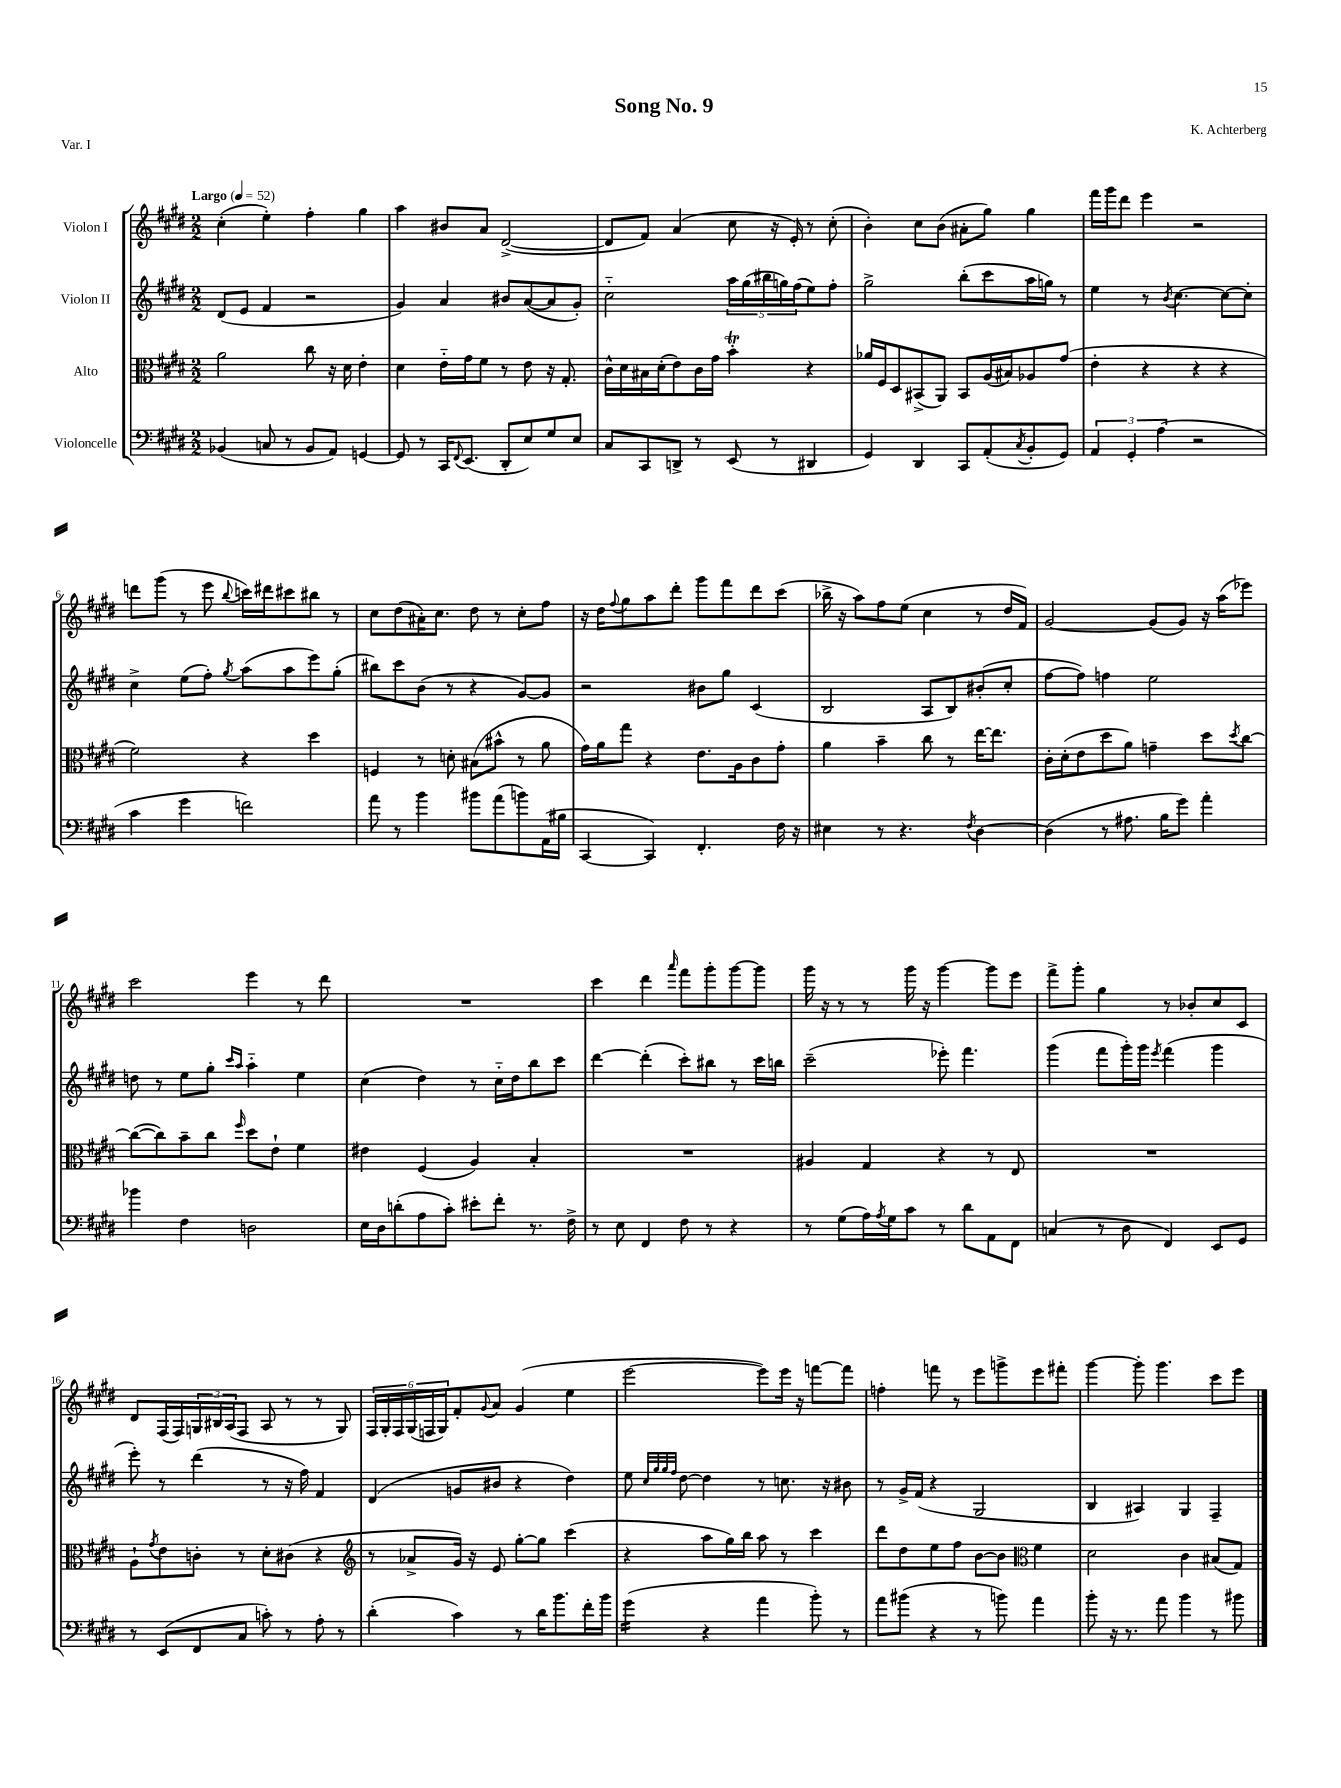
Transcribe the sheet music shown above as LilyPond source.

\header { title = "Song No. 9" composer = "K. Achterberg" piece = "Var. I" }
<<
\new StaffGroup <<
\new Staff = "s0" \with { instrumentName = "Violon I" } {
    \clef treble \key e \major \numericTimeSignature \time 2/2 \tempo "Largo" 4 = 52
    cis''4-.( e''4-.) fis''4-. gis''4 |
    a''4 bis'8 a'8 dis'2~->( |
    dis'8 fis'8) a'4( cis''8 r16 e'16-.) r8 cis''8-.( |
    b'4-.) cis''8 b'8( ais'8-. gis''8) gis''4 |
    fis'''16 gis'''16 dis'''8 e'''4 r2 |
    d'''8 gis'''8( r8 e'''8 \appoggiatura { b''8 } c'''16) dis'''16 cis'''8 bis''8 r8 |
    cis''8 dis''8( ais'16-.) cis''8. dis''8 r8 cis''8-. fis''8 |
    r16 dis''16 \appoggiatura { fis''8 } gis''8 a''8 dis'''8-. gis'''8 fis'''8 dis'''8 cis'''8( |
    bes''16-> r16 a''8) fis''8 e''8( cis''4 r8 dis''16 fis'16) |
    gis'2~ gis'8( gis'8) r16 a''16( ees'''8) |
    cis'''2 e'''4 r8 dis'''8 |
    R1 |
    cis'''4 dis'''4 \grace { a'''16 } fis'''8 gis'''8-. gis'''8~ gis'''8 |
    gis'''16 r16 r8 r8 gis'''16 r16 gis'''4~ gis'''8 e'''8 |
    fis'''8-> gis'''8-. gis''4 r8 bes'8-. cis''8 cis'8 |
    dis'8 fis16( fis16) \tuplet 3/2 { g16 bis16 a16( } fis8 a8 r8 r8 g8) |
    \tuplet 6/4 { fis16 gis16-. fis16 gis16( f16 gis16) } fis'8-. \appoggiatura { gis'8 } a'8 gis'4( e''4 |
    e'''2~ e'''8) e'''16 r16 f'''8~ f'''8 |
    f''4-. f'''8 r8 e'''8 g'''8-> e'''8 fis'''8-. |
    gis'''4~ gis'''8-. gis'''4. cis'''8 e'''8 \bar "|." |
}
\new Staff = "s1" \with { instrumentName = "Violon II" } {
    \clef treble \key e \major \numericTimeSignature \time 2/2
    dis'8( e'8 fis'4 r2 |
    gis'4) a'4 bis'8 a'8~( a'8 gis'8-.) |
    cis''2-_ \tuplet 5/4 { a''16 gis''16( bis''16 g''16) fis''16( } e''8) fis''8-. |
    gis''2-> b''8-.( cis'''8 a''16 g''16) r8 |
    e''4 r8 \acciaccatura { b'8 } cis''4.~ cis''8~ cis''8-. |
    cis''4-> e''8( fis''8-.) \acciaccatura { gis''8 } a''8( a''8 e'''8) gis''8-.( |
    bis''8) cis'''8 b'8( r8 r4 gis'8~) gis'8 |
    r2 bis'8 gis''8 cis'4( |
    b2 a8 b8) bis'8-.( cis''8-. |
    fis''8~ fis''8) f''4 e''2 |
    d''8 r8 e''8 gis''8-. \grace { cis'''16 a''16 } a''4-_ e''4 |
    cis''4( dis''4) r8 cis''16-_ dis''16 b''8 cis'''8 |
    dis'''4~ dis'''4-.( cis'''8-.) bis''8 r8 cis'''16 b''16 |
    cis'''2--( ees'''8-.) fis'''4. |
    gis'''4( fis'''8 gis'''16-.) gis'''16 \acciaccatura { e'''8 } fis'''4( gis'''4 |
    e'''8-.) r8 dis'''4( r8 r16 fis''16) fis'4 |
    dis'4( g'8 bis'8 r4 dis''4) |
    e''8 \grace { cis''32 gis''32 gis''32 fis''32 } dis''8~ dis''4 r8 c''8. r16 bis'8 |
    r8 gis'16-> fis'16( r4 gis2 |
    b4 ais4) gis4 fis4-- \bar "|." |
}
\new Staff = "s2" \with { instrumentName = "Alto" } {
    \clef alto \key e \major \numericTimeSignature \time 2/2
    a'2 cis''8 r16 dis'16 e'4-. |
    dis'4 e'16-_ gis'16 fis'8 r8 e'8 r16 gis8.-. |
    cis'16-^ dis'16 bis16 dis'16-.( e'8) cis'16 gis'16 b'4-.\trill r4 |
    aes'16 fis16 dis8 bis,8->( a,8) bis,8 a16( bis16) aes8 gis'8( |
    e'4-. r4 r4 r4 |
    fis'2) r4 dis''4 |
    f4 r8 d'8-. bis8( bis'8-^ r8 a'8 |
    gis'16) a'16 gis''8 r4 e'8. a16 cis'8 gis'8-. |
    a'4 b'4-- cis''8 r8 e''16~ e''8. |
    cis'16-. dis'16-.( e'8 dis''8 a'8) g'4-- dis''8 \acciaccatura { dis''8 } cis''8~ |
    cis''8~( cis''8) b'8-- cis''8 \grace { fis''16 } dis''8 e'8-! fis'4 |
    eis'4 fis4( a4) b4-. |
    R1 |
    ais4 gis4 r4 r8 e8 |
    R1 |
    a8-! \acciaccatura { gis'8 } e'8 c'8-. r8 dis'8-. cis'8( r4 |
    \clef treble r8 aes'8-> gis'16) r16 e'8 gis''8~-. gis''8 cis'''4( |
    r4 a''8 gis''16) b''16 a''8 r8 cis'''4 |
    dis'''8 dis''8 e''8 fis''8 b'8~ b'8 \clef alto fis'4 |
    dis'2 cis'4 bis8( gis8) \bar "|." |
}
\new Staff = "s3" \with { instrumentName = "Violoncelle" } {
    \clef bass \key e \major \numericTimeSignature \time 2/2
    bes,4( c8 r8 bes,8 a,8) g,4~ |
    g,8 r8 cis,16 \appoggiatura { fis,8 } e,8.( dis,8-. e8) gis8 e8 |
    cis8 cis,8 d,8-> r8 e,8( r8 dis,4 |
    gis,4) dis,4 cis,8 a,8-.( \acciaccatura { cis8 } b,8-. gis,8) |
    \tuplet 3/2 { a,4 gis,4-. a4( } r2 |
    cis'4 gis'4 f'2) |
    a'8 r8 b'4 bis'8 a'8( b'8) a,16( bis16 |
    cis,4~ cis,4) fis,4.-. fis16 r16 |
    eis4 r8 r4. \acciaccatura { fis8 } dis4~ |
    dis4( r8 ais8. b16 gis'8) a'4-. |
    bes'4 fis4 d2 |
    e16 dis16 d'8-.( a8 cis'8-.) eis'8-. fis'8-. r8. fis16-> |
    r8 e8 fis,4 fis8 r8 r4 |
    r8 gis8( a16) \acciaccatura { a8 } gis16 cis'8 r8 dis'8 a,8 fis,8 |
    c4( r8 dis8 fis,4) e,8 gis,8 |
    r8 e,8( fis,8 cis8 c'8-.) r8 a8-. r8 |
    dis'4-.( cis'4) r8 dis'16 b'8. fis'16-. b'16 |
    gis'4:16( r4 a'4 b'8-.) r8 |
    a'8 bis'8( r4 r8 b'8) a'4 |
    b'8-. r16 r8. a'8 b'4 r8 bis'8 \bar "|." |
}
>>
>>
